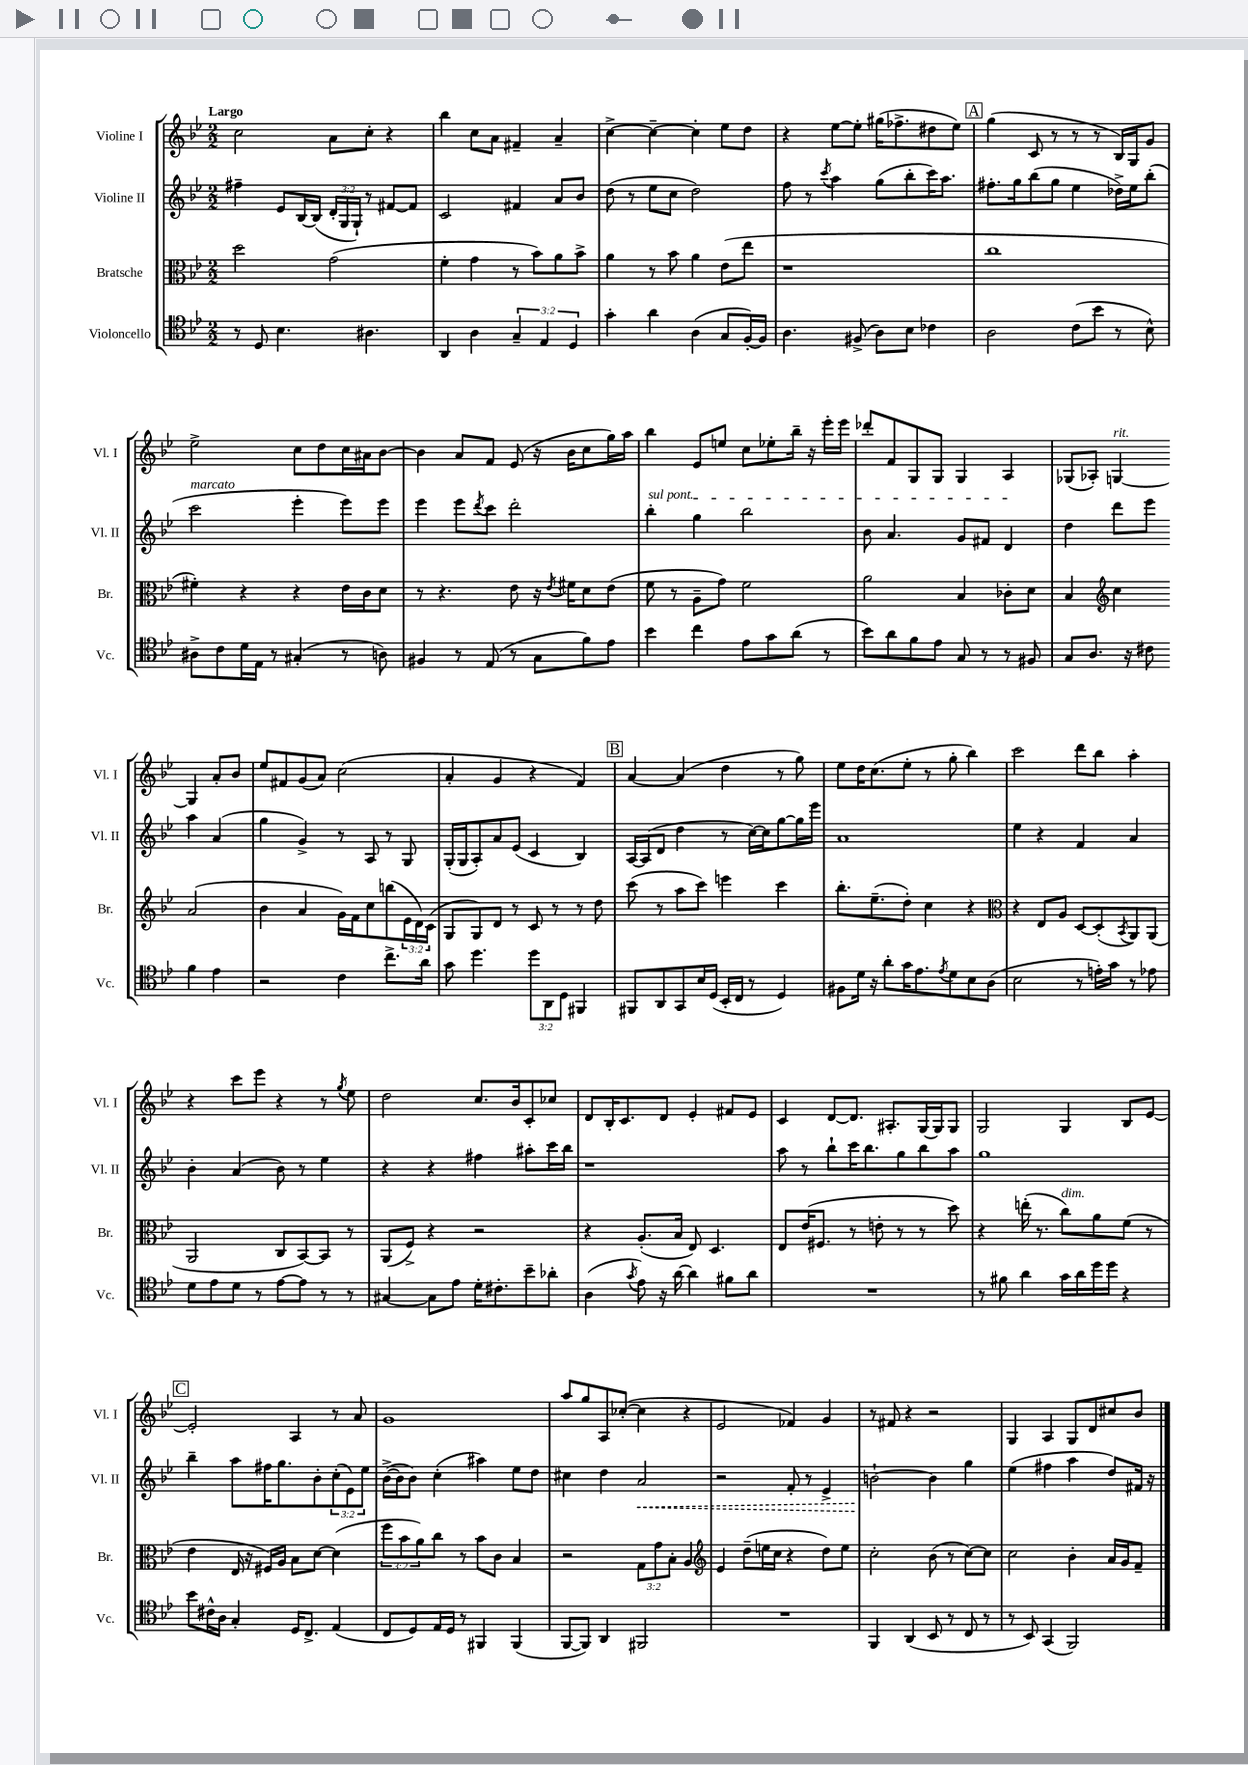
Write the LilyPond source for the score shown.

<<
\new StaffGroup <<
\new Staff = "s0" \with { instrumentName = "Violine I" shortInstrumentName = "Vl. I" } {
    \clef treble \key bes \major \numericTimeSignature \time 2/2 \tempo "Largo"
    c''2 a'8 c''8-. r4 |
    bes''4 c''8 a'8 fis'4-- a'4-- |
    c''4~-> c''4~-- c''4-. ees''8 d''8 |
    r4 ees''8~ ees''8-. gis''16( fes''8.-> dis''8 ees''8) |
    \mark \markup { \box "A" } g''4( c'8 r8 r8 r8 bes16) g16 g'8 |
    ees''2-> c''8 d''8 c''16 ais'16 bes'8~ |
    bes'4 a'8 f'8 ees'8( r16 bes'16 c''8 g''16) a''16 |
    bes''4 ees'8 e''8 c''8 ees''8-. bes''16-- r16 ees'''16-. ees'''16 |
    des'''8-. f'8 g8 g8 g4 a4 |
    ges8( aes8-.) g4~^\markup { \italic "rit." } g4 a'8-. bes'8 |
    ees''8 fis'8 g'8( a'8) c''2( |
    a'4-. g'4 r4 f'4) |
    \mark \markup { \box "B" } a'4~ a'4( d''4 r8 g''8) |
    ees''8 d''16 c''8.( ees''8-. r8 g''8-. bes''4) |
    c'''2 d'''8 bes''8 a''4-. |
    r4 c'''8 ees'''8 r4 r8 \acciaccatura { g''8 } ees''8 |
    d''2 c''8. bes'16 c'8-. ces''8 |
    d'8 bes16-. c'8. d'8 ees'4-. fis'8 ees'8 |
    c'4 d'8~ d'8. ais8.-. g16~ g16 g8 |
    g2 g4 bes8 ees'8~ |
    \mark \markup { \box "C" } ees'2-. a4 r8 a'8 |
    g'1 |
    a''8 g''8 a8 ces''8~-.( ces''4 r4 |
    ees'2 fes'4) g'4 |
    r8 fis'8 r4 r2 |
    g4 a4 g8 d'8 cis''8 bes'8 \bar "|." |
}
\new Staff = "s1" \with { instrumentName = "Violine II" shortInstrumentName = "Vl. II" } {
    \clef treble \key bes \major \numericTimeSignature \time 2/2 \override Staff.TupletNumber.text = #tuplet-number::calc-fraction-text
    fis''4-- ees'8 bes16~ bes16( \tuplet 3/2 { d'16-. g16 g16-!) } r8 fis'8~ fis'8 |
    c'2 fis'4 a'8 bes'8 |
    d''8( r8 ees''8 c''8 d''2) |
    f''8 r8 \acciaccatura { c'''8 } a''4 g''8( bes''8-. c'''16) a''8. |
    \mark \markup { \box "A" } fis''8.-. g''16 bes''8( g''8 ees''4 des''16->) ees''16 bes''8-.( |
    c'''2^\markup { \italic "marcato" } ees'''4-. ees'''8) ees'''8 |
    ees'''4 ees'''8 \acciaccatura { d'''8 } c'''8 d'''2-. |
    \once \override TextSpanner.bound-details.left.text = \markup { \italic "sul pont." } bes''4-.\startTextSpan g''4 bes''2 |
    bes'8 a'4. g'8 fis'8 d'4\stopTextSpan |
    d''4 d'''8 ees'''8 a''4 a'4( |
    g''4 g'4->) r8 a8 r8 g8 |
    g16-.( g16 a8-.) a'8 ees'8( c'4 bes4) |
    \mark \markup { \box "B" } a16~ a16( d'8 d''4 r8 c''16~) c''16 g''8~ g''16 ees'''16 |
    a'1 |
    ees''4 r4 f'4 a'4 |
    bes'4-. a'4( bes'8) r8 ees''4 |
    r4 r4 fis''4 ais''8-. c'''16 bes''16 |
    r1 |
    a''8 r8 bes''8-! c'''16 bes''8. g''8 bes''8 a''8 |
    g''1 |
    \mark \markup { \box "C" } bes''4-- a''8 fis''16 g''8. bes'8-. \tuplet 3/2 { c''8-.( ees'8) ees''8 } |
    bes'16~->( bes'16 bes'8) c''4-.( ais''4) ees''8 d''8 |
    cis''4 d''4 \once \override Hairpin.style = #'dashed-line a'2\< |
    r2 f'8-. r8 ees'4-> |
    b'2~-!\! b'4 g''4 |
    ees''4( fis''4 a''4 d''8) fis'16 r16 \bar "|." |
}
\new Staff = "s2" \with { instrumentName = "Bratsche" shortInstrumentName = "Br." } {
    \clef alto \key bes \major \numericTimeSignature \time 2/2 \override Staff.TupletNumber.text = #tuplet-number::calc-fraction-text
    d''2 g'2( |
    f'4-. g'4 r8 bes'8) a'8 bes'8-> |
    a'4 r8 bes'8 a'4 ees'8( ees''8 |
    r1 |
    \mark \markup { \box "A" } c''1 |
    fis'4-.) r4 r4 ees'16 c'16 d'8 |
    r8 r4. ees'8 r16 \acciaccatura { ees'8 } fis'16 d'8 ees'8( |
    f'8 r8 a8-- g'8) f'2 |
    a'2 bes4 ces'8-. d'8 |
    bes4 \clef treble c''4 a'2( |
    bes'4 a'4 g'16) f'16 c''8 b''8( \tuplet 3/2 { ees'16 d'16) c'16( } |
    g8 g8) d'8 r8 c'8 r8 r8 d''8 |
    \mark \markup { \box "B" } c'''8( r8 a''8 c'''8) e'''4 c'''4 |
    bes''8.-. ees''8.--( d''8-.) c''4 r4 |
    \clef alto r4 ees8 a8 d8~ d8-.( \acciaccatura { bes,8 } a,8) a,8( |
    a,2 c8 bes,8~) bes,8 r8 |
    a,8( f8->) r4 r2 |
    r4 a8.-.( bes16 ees8) d4. |
    ees8 ees'16( fis8. r8 e'8-. r8 r8 d''8) |
    r4 e''16-.( r8. c''8^\markup { \italic "dim." }) a'8 f'8( r8 |
    \mark \markup { \box "C" } ees'4 ees16 r16 fis16) a16 bes8 d'8~ d'4( |
    \tuplet 3/2 { f''8 bes'8 a'8) } c''8 r8 bes'8 c'8 bes4 |
    r2 \tuplet 3/2 { g8 g'8 bes8-. } a4 |
    \clef treble ees'4 d''8--( e''16 c''16 r4 d''8) e''8 |
    c''2-. bes'8( r8 c''8~) c''8 |
    c''2 bes'4-. a'16 g'16 f'8-- \bar "|." |
}
\new Staff = "s3" \with { instrumentName = "Violoncello" shortInstrumentName = "Vc." } {
    \clef tenor \key bes \major \numericTimeSignature \time 2/2 \override Staff.TupletNumber.text = #tuplet-number::calc-fraction-text
    r8 d8 bes4. ais4. |
    a,4 a4 \tuplet 3/2 { g4-- ees4 d4 } |
    g'4-. a'4 a4( g8 f16~-.) f16 |
    a4. fis8->( a8) bes8 ces'4 |
    \mark \markup { \box "A" } a2 c'8( bes'8 r8 bes8-^) |
    ais8-> c'8 d'16 ees16 r8 gis4-.( r8 a8) |
    fis4 r8 ees8( r8 g8 f'8) ees'8 |
    bes'4 c''4 ees'8 g'8 a'8( r8 |
    bes'8) a'8 f'8 ees'8 g8 r8 r8 fis8 |
    g8 a8. r16 cis'8 f'4 ees'4 |
    r2 c'4 c''8.-> a'16 |
    g'8 d''4. \tuplet 3/2 { d''8 a,8 d8 } fis,4 |
    \mark \markup { \box "B" } fis,8 a,8 g,8 bes16 d16( bes,16-. c16 r8 d4) |
    fis8 d'16 r16 a'8-. g'16 ees'8. \acciaccatura { ees'8 } d'8 bes8 a8( |
    bes2 r8 e'16-.) g'16 r8 ees'8 |
    d'8 ees'8 d'8 r8 ees'8~ ees'8 r8 r8 |
    gis4~ gis8 ees'8 d'16-. cis'8.-. bes'8-- aes'8-. |
    a4( \acciaccatura { g'8 } ees'8) r16 a'16~ a'4 fis'8 a'8 |
    R1 |
    r8 fis'8 a'4 g'16 a'16 d''16 d''16 r4 |
    \mark \markup { \box "C" } bes'8 cis'16-^ a16 g4-. d16 c8.-> ees4( |
    c8 d8) ees16 d16 r8 fis,4 fis,4( |
    f,8~ f,8) a,4 fis,2 |
    R1 |
    f,4 a,4( bes,8 r8 c8 r8 |
    r8 bes,8) g,4( f,2) \bar "|." |
}
>>
>>
\layout { \context { \Score \remove "Bar_number_engraver" } }
